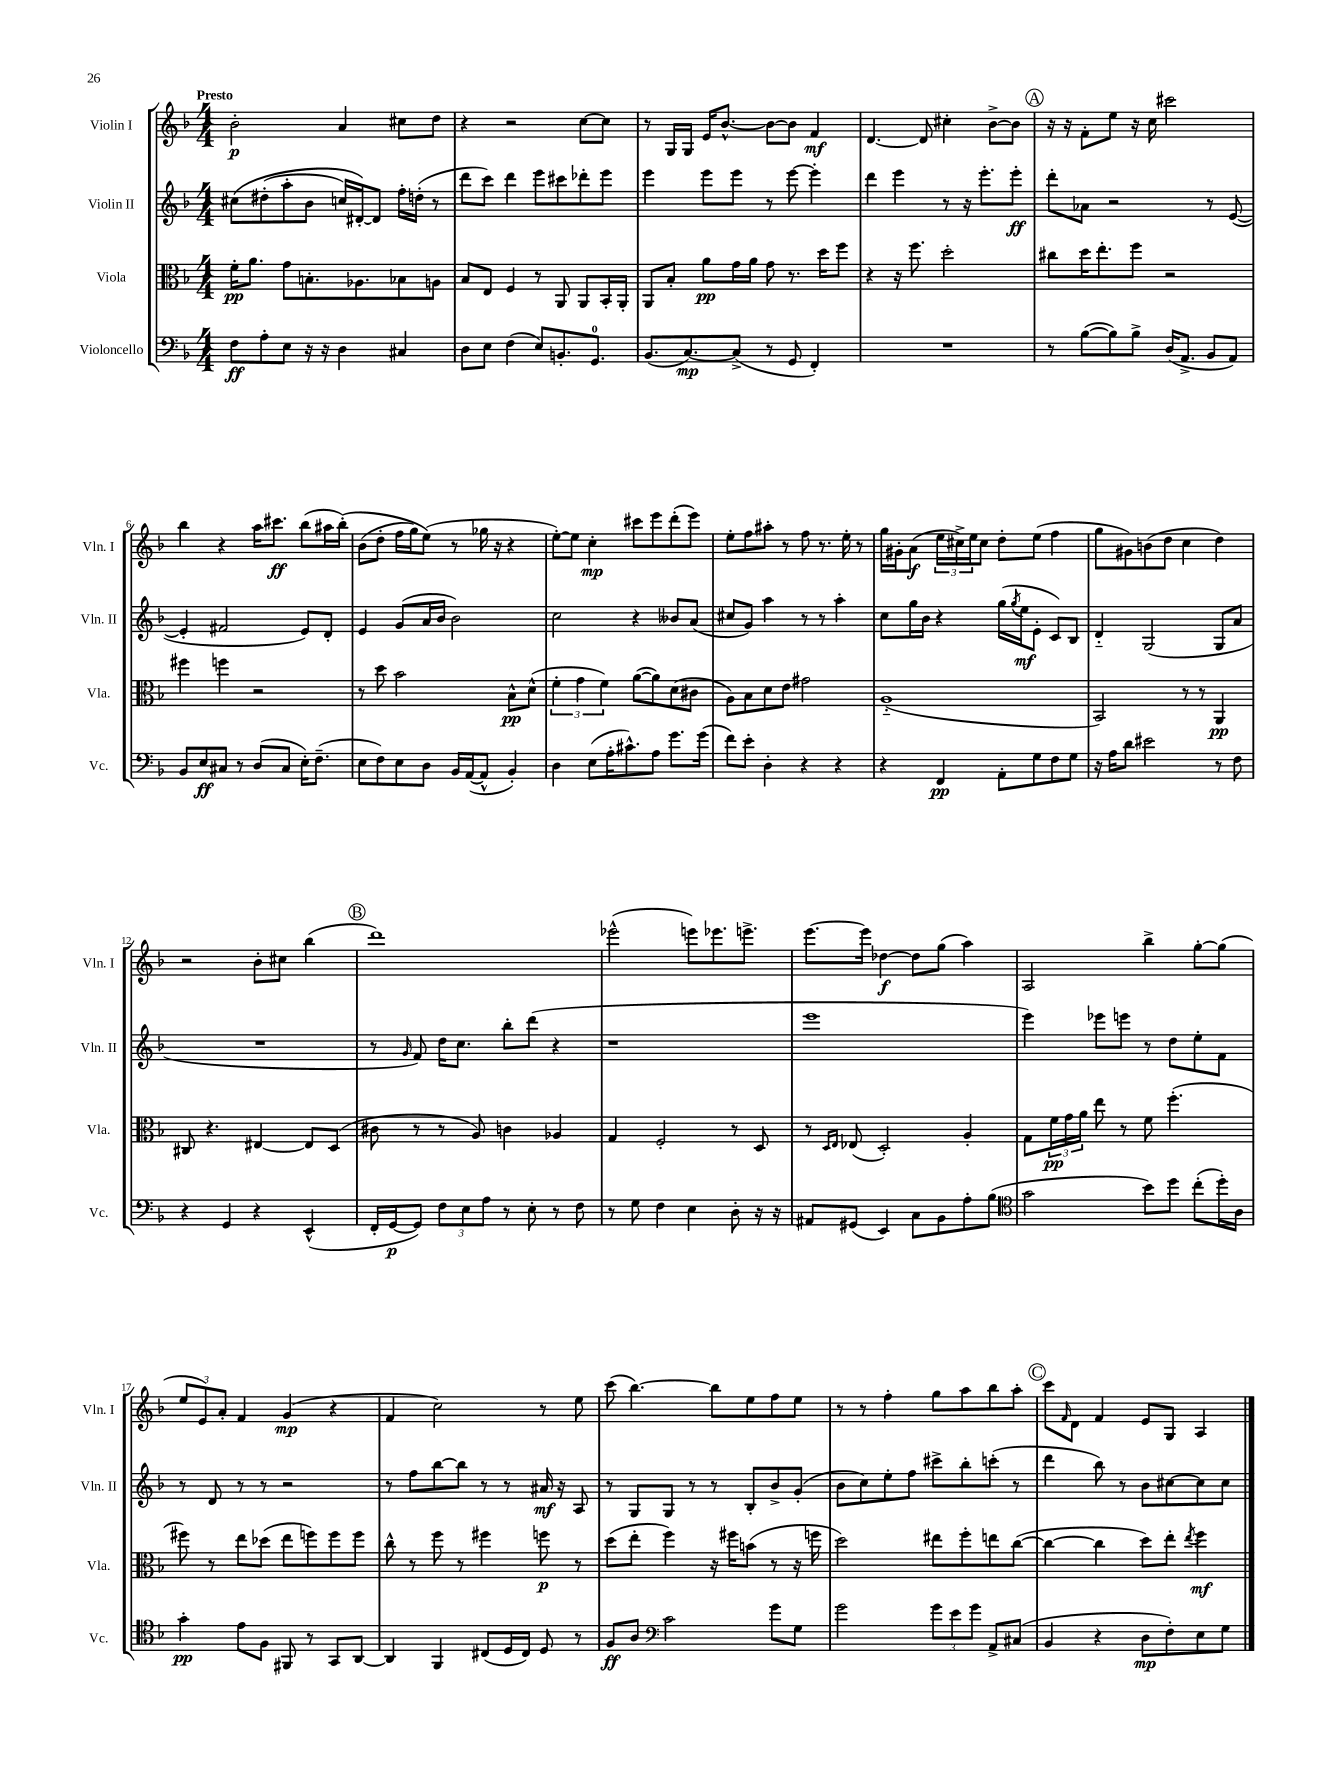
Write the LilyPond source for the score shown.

<<
\new StaffGroup <<
\new Staff = "s0" \with { instrumentName = "Violin I" shortInstrumentName = "Vln. I" } {
    \clef treble \key f \major \numericTimeSignature \time 4/4 \tempo "Presto"
    bes'2-.\p a'4 cis''8 d''8 |
    r4 r2 c''8~ c''8 |
    r8 g16 g16 e'16 bes'8.~-^ bes'8~ bes'8 f'4\mf |
    d'4.~ d'8 cis''4-. bes'8~-> bes'8 |
    \mark \markup { \circle "A" } r16 r16 f'8-. e''8 r16 c''16 cis'''2 |
    bes''4 r4 a''16 cis'''8.\ff bes''8( ais''16 bes''16-.)\( |
    bes'8( d''8-. f''16 g''16) e''8(\) r8 ges''16 r16 r4 |
    e''8~-.) e''8 c''4-.\mp cis'''8 e'''8 d'''8-.( e'''8) |
    e''8-. f''8 ais''8-. r8 f''8 r8. e''16-. r8 |
    g''16 gis'16-. a'8\f( \tuplet 3/2 { e''16 cis''16->) e''16 } cis''8 d''8-. e''8( f''4 |
    g''8 gis'8) b'8( d''8 c''4 d''4) |
    r2 bes'8-. cis''8 bes''4( |
    \mark \markup { \circle "B" } d'''1) |
    ees'''2-^( e'''8) ees'''8. e'''8.-> |
    e'''8.~ e'''16 des''4~\f des''8 g''8( a''4) |
    a2 bes''4-> g''8~-. g''8( |
    \tuplet 3/2 { e''8 e'8) a'8-. } f'4 g'4\mp( r4 |
    f'4 c''2) r8 e''8 |
    c'''8( bes''4.~) bes''8 e''8 f''8 e''8 |
    r8 r8 f''4-. g''8 a''8 bes''8 a''8-. |
    \mark \markup { \circle "C" } c'''8 \grace { f'16 } d'8 f'4 e'8 g8 a4 \bar "|." |
}
\new Staff = "s1" \with { instrumentName = "Violin II" shortInstrumentName = "Vln. II" } {
    \clef treble \key f \major \numericTimeSignature \time 4/4
    cis''8\( dis''8-.( a''8-. bes'8 c''16) dis'16~-.\) dis'8 f''16-. d''16-.( r8 |
    d'''8 c'''8) d'''4 e'''8 cis'''8 des'''8-. e'''8 |
    e'''4 e'''8 e'''8 r8 e'''8~ e'''4-. |
    d'''4 e'''4 r8 r16 e'''8.-. e'''8-.\ff |
    \mark \markup { \circle "A" } d'''8-. aes'8 r2 r8 e'8~( |
    e'4-. fis'2 e'8) d'8-. |
    e'4 g'8( a'16 bes'16 bes'2) |
    c''2 r4 beses'8 a'8( |
    cis''8 g'8) a''4 r8 r8 a''4-. |
    c''8 g''16 bes'16 r4 g''16( \acciaccatura { g''8 } e''16\mf e'8-. c'8) bes8 |
    d'4-_ g2( g8 a'8 |
    R1 |
    \mark \markup { \circle "B" } r8 \grace { g'16 } f'8) d''16 c''8. bes''8-. d'''8( r4 |
    r1 |
    e'''1 |
    e'''4) ees'''8 e'''8 r8 d''8 e''8-. f'8 |
    r8 d'8 r8 r8 r2 |
    r8 f''8 bes''8~ bes''8 r8 r8 ais'16\mf r16 a8 |
    r8 g8 g8 r8 r8 bes8-. bes'8-> g'8-.( |
    bes'8 c''8) e''8-. f''8 cis'''8-> bes''8-. c'''8-.( r8 |
    \mark \markup { \circle "C" } d'''4 bes''8) r8 bes'8 cis''8~ cis''8 cis''8 \bar "|." |
}
\new Staff = "s2" \with { instrumentName = "Viola" shortInstrumentName = "Vla." } {
    \clef alto \key f \major \numericTimeSignature \time 4/4
    f'16-.\pp a'8. g'8 b8.-. aes8. bes8 a8 |
    bes8 e8 f4 r8 a,8 a,8 bes,16-. a,16-. |
    a,8 bes8-. a'8\pp g'16 a'16 g'8 r8. d''16 f''8 |
    r4 r16 f''8. d''2-. |
    \mark \markup { \circle "A" } cis''8 d''16 e''8.-. f''8 r2 |
    fis''4 f''4 r2 |
    r8 d''8 bes'2 bes8-^\pp d'8-^( |
    \tuplet 3/2 { f'4-. g'4 f'4) } a'8~( a'8) d'8( cis'8 |
    a8) bes8 d'8 e'8 gis'2 |
    a1-_( |
    bes,2) r8 r8 a,4\pp |
    cis8 r4. eis4~ eis8 d8( |
    \mark \markup { \circle "B" } cis'8 r8 r8 a8) c'4 aes4 |
    g4 f2-. r8 d8 |
    r8 \grace { d16 e16 } ees8( d2-.) a4-. |
    g8 \tuplet 3/2 { f'16\pp g'16 a'16 } e''8 r8 f'8 f''4.-.( |
    fis''8) r8 e''8 des''8( e''8 f''8) f''8 f''8 |
    c''8-^ r8 f''8 r8 fis''4 f''8\p r8 |
    d''8( e''8-. f''4) r16 fis''16 b'8( r8 r16 f''16 |
    d''2) eis''8 f''8-. e''8 c''8~( |
    \mark \markup { \circle "C" } c''4~ c''4 d''8) e''8-. \acciaccatura { e''8 } f''4\mf \bar "|." |
}
\new Staff = "s3" \with { instrumentName = "Violoncello" shortInstrumentName = "Vc." } {
    \clef bass \key f \major \numericTimeSignature \time 4/4
    f8\ff a8-. e8 r16 r16 d4 cis4 |
    d8 e8 f4( e8) b,8.-. g,8.-0 |
    bes,8.( c8.~\mp) c8->( r8 g,8 f,4-.) |
    R1 |
    \mark \markup { \circle "A" } r8 bes8~( bes8) bes8-> d16( a,8.-> bes,8 a,8) |
    bes,8 e8\ff cis8 r8 d8( cis8 e16-.) f8.--( |
    e8 f8) e8 d8 bes,16 a,16~( a,8-^ bes,4-.) |
    d4 e8( a16-. cis'8.-^) a8 g'8. g'16( |
    f'8) e'8-. d4-. r4 r4 |
    r4 f,4\pp a,8-. g8 f8 g8 |
    r16 a16 d'8 eis'2 r8 f8 |
    r4 g,4 r4 e,4-^( |
    \mark \markup { \circle "B" } f,16-. g,16~\p g,8) \tuplet 3/2 { f8 e8 a8 } r8 e8-. r8 f8 |
    r8 g8 f4 e4 d8-. r16 r16 |
    ais,8 gis,8( e,4) c8 bes,8 a8-. bes8( |
    \clef tenor g'2 bes'8) d''8 c''8-.( d''16-.) a16 |
    g'4-.\pp e'8 f8 fis,8 r8 g,8 a,8~ |
    a,4 f,4 cis8( d16 cis16) d8 r8 |
    f8\ff a8 \clef bass c'2 g'8 g8 |
    g'2 \tuplet 3/2 { g'8 e'8 g'8 } a,8-> cis8( |
    \mark \markup { \circle "C" } bes,4 r4 d8\mp f8-.) e8 g8 \bar "|." |
}
>>
>>
